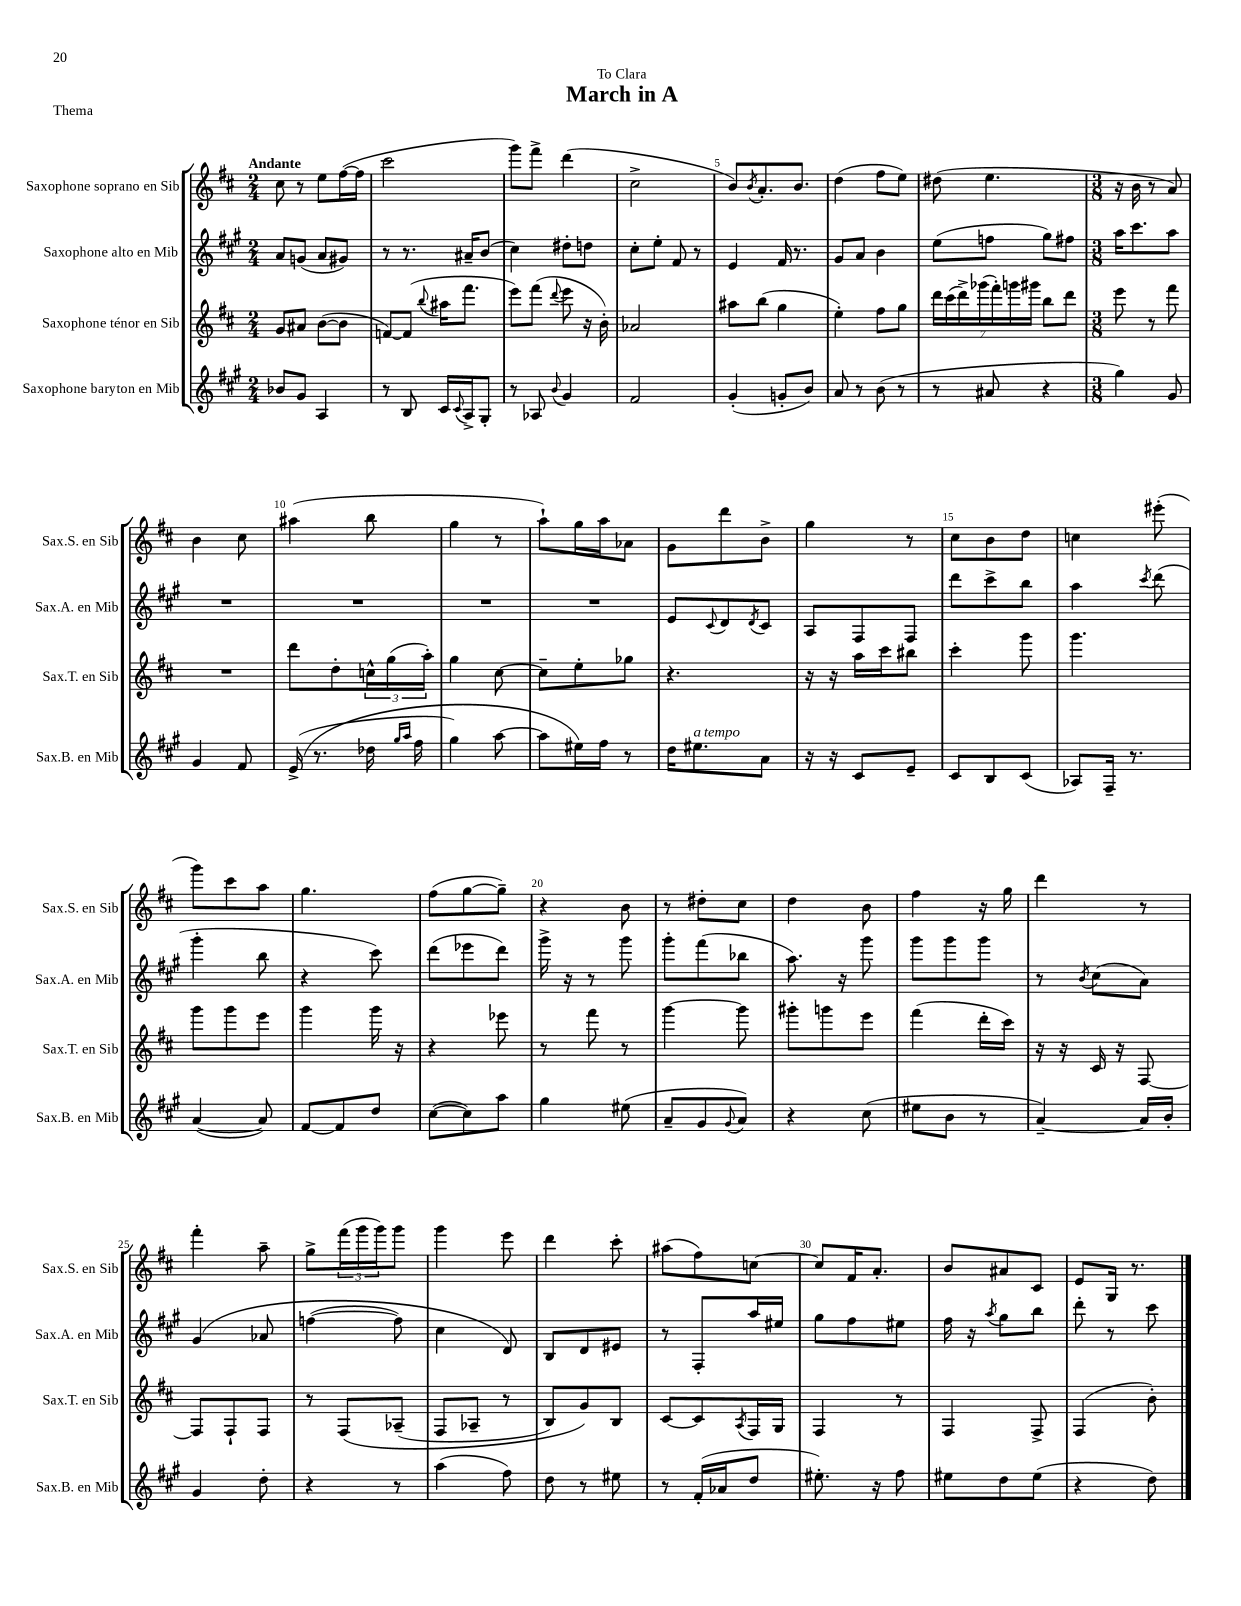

**kern	**kern	**kern	**kern
*staff4	*staff3	*staff2	*staff1
*clefG2	*clefG2	*clefG2	*clefG2
*k[f#c#g#]	*k[f#c#]	*k[f#c#g#]	*k[f#c#]
*M2/4	*M2/4	*M2/4	*M2/4
8b-	8g	8a	8cc#
8g#	8a#	(8g	8r
4A	([8b	8a	8ee
.	8b]	8g#)	([16ff#
.	.	.	16ff#]
=	=	=	=
8r	[8f)	8r	2ccc#
8B	(8f]	8.r	.
.	8qqbb	.	.
16c#	16aa#	.	.
8qqc#	.	.	.
16A^	8.fff#	16a#~	.
8G#'	.	(8b	.
=	=	=	=
8r	8eee)	4cc#)	8ggg)
8A-	(8fff#	.	8fff#^
8qqb	8qqddd	.	.
4g#	8eee	8dd#'	(4ddd
.	16r	8dd	.
.	16b')	.	.
=	=	=	=
2f#	2a-	8cc#'	2cc#^
.	.	8ee'	.
.	.	8f#	.
.	.	8r	.
=	=	=	=
(4g#'	8aa#	4e	8b)
.	.	.	8qb
.	(8bb	.	8.a'
8g'	4gg	16f#	.
.	.	8.r	8.b
8b)	.	.	.
=	=	=	=
8a	4ee')	8g#	(4dd
8r	.	8a	.
(8b	8ff#	4b	8ff#
8r	8gg	.	8ee)
=	=	=	=
8r	28ddd	(8ee	(8dd#
.	(28ccc#	.	.
.	28ddd^)	.	.
.	(28ggg-	.	.
8a#	.	8ff	4.ee
.	28fff#')	.	.
.	28ggg	.	.
.	28ggg#	.	.
4r	8bb	8gg#)	.
.	8ddd	8ff#	.
=	=	=	=
*M3/8	*M3/8	*M3/8	*M3/8
4gg#)	8eee	16aa	16r
.	.	8.ccc#	16b
.	8r	.	8r
8g#	8fff#	8aa	8a)
=	=	=	=
4g#	4.r	4.r	4b
8f#	.	.	8cc#
=	=	=	=
&((16e^	8ddd	4.r	(4aa#
8.r	.	.	.
.	8dd'	.	.
16dd-	24cc^^	.	8bb
.	(24gg	.	.
16qqgg#	.	.	.
16qqaa	.	.	.
16ff#	.	.	.
.	24aa')	.	.
=	=	=	=
4gg#)	4gg	4.r	4gg
[8aa	[8cc#	.	8r
=	=	=	=
8aa]	8cc#~]	4.r	8aa`)
16ee#&)	8ee'	.	16gg
16ff#	.	.	16aa
8r	8gg-	.	8a-
=	=	=	=
16dd	4.r	8e	8g
8.ee#	.	.	.
.	.	8qqc#	.
.	.	8d	8ddd
.	.	8qd	.
8a	.	8c#	8b^
=	=	=	=
16r	16r	8A	4gg
16r	16r	.	.
8c#	16aa	8F#	.
.	16ccc#	.	.
8e~	8bb#	8F#	8r
=	=	=	=
8c#	4ccc#'	8ddd	8cc#
8B	.	8ccc#^	8b
(8c#	8ggg	8bb	8dd
=	=	=	=
8A-)	4.ggg	4aa	4cc
16F#~	.	.	.
8.r	.	.	.
.	.	8qccc#	.
.	.	(8ddd	(8eee#'
=	=	=	=
([4a	8ggg	4ggg#'	8ggg)
.	8ggg	.	8ccc#
8a])	8eee	8bb	8aa
=	=	=	=
[8f#	4ggg	4r	4.gg
8f#]	.	.	.
8dd	16ggg	8ccc#)	.
.	16r	.	.
=	=	=	=
([8cc#	4r	(8ddd	(8ff#
8cc#])	.	8eee-	[8gg
8aa	8eee-	8ddd)	8gg~])
=	=	=	=
4gg#	8r	16ggg#^	4r
.	.	16r	.
.	8fff#	8r	.
(8ee#	8r	8ggg#	8b
=	=	=	=
8a~	[4ggg	8ggg#'	8r
8g#	.	(8fff#	8dd#'
8qqg#	.	.	.
8a)	8ggg]	8bb-	8cc#
=	=	=	=
4r	8ggg#'	8.aa)	4dd
.	8ggg	.	.
.	.	16r	.
(8cc#	8eee	8ggg#	8b
=	=	=	=
8ee#	(4fff#	8ggg#	4ff#
8b	.	8ggg#	.
8r	16ddd'	8ggg#	16r
.	16ccc#)	.	16gg
=	=	=	=
[4a~)	16r	8r	4ddd
.	16r	.	.
.	.	8qb	.
.	16c#	(8cc#	.
.	16r	.	.
16a]	[8F#	8a)	8r
16b'	.	.	.
=	=	=	=
4g#	8F#]	&(4g#	4fff#'
.	8F#`	.	.
8dd'	8F#	8a-	8aa~
=	=	=	=
4r	8r	([4ff	8gg^
.	&(8F#	.	(24fff#
.	.	.	24ggg
.	.	.	24ggg)
8r	(8A-~	8ff])	8ggg
=	=	=	=
(4aa	8F#	4cc#	4ggg
.	8A-~	.	.
8ff#)	8r	8d&)	8eee
=	=	=	=
8dd	8B)	8B	4ddd
8r	8g&)	8d	.
8ee#	8B	8e#	8ccc#'
=	=	=	=
8r	[8c#	8r	(8aa#
(16f#'	8c#]	8F#'	8ff#)
16a-	.	.	.
.	8qA	.	.
8dd	16F#	16aa	[8cc
.	16G	16ee#	.
=	=	=	=
8.ee#')	4F#	8gg#	8cc]
.	.	8ff#	16f#
16r	.	.	8.a'
8ff#	8r	8ee#	.
=	=	=	=
8ee#	4F#	16ff#	8b
.	.	16r	.
.	.	8qaa	.
8dd	.	8gg#	8a#
(8ee#	8F#^	8bb	8c#
=	=	=	=
4r	(4F#	8ddd'	8e
.	.	8r	16G
.	.	.	8.r
8dd)	8b')	8ccc#	.
==	==	==	==
*-	*-	*-	*-
